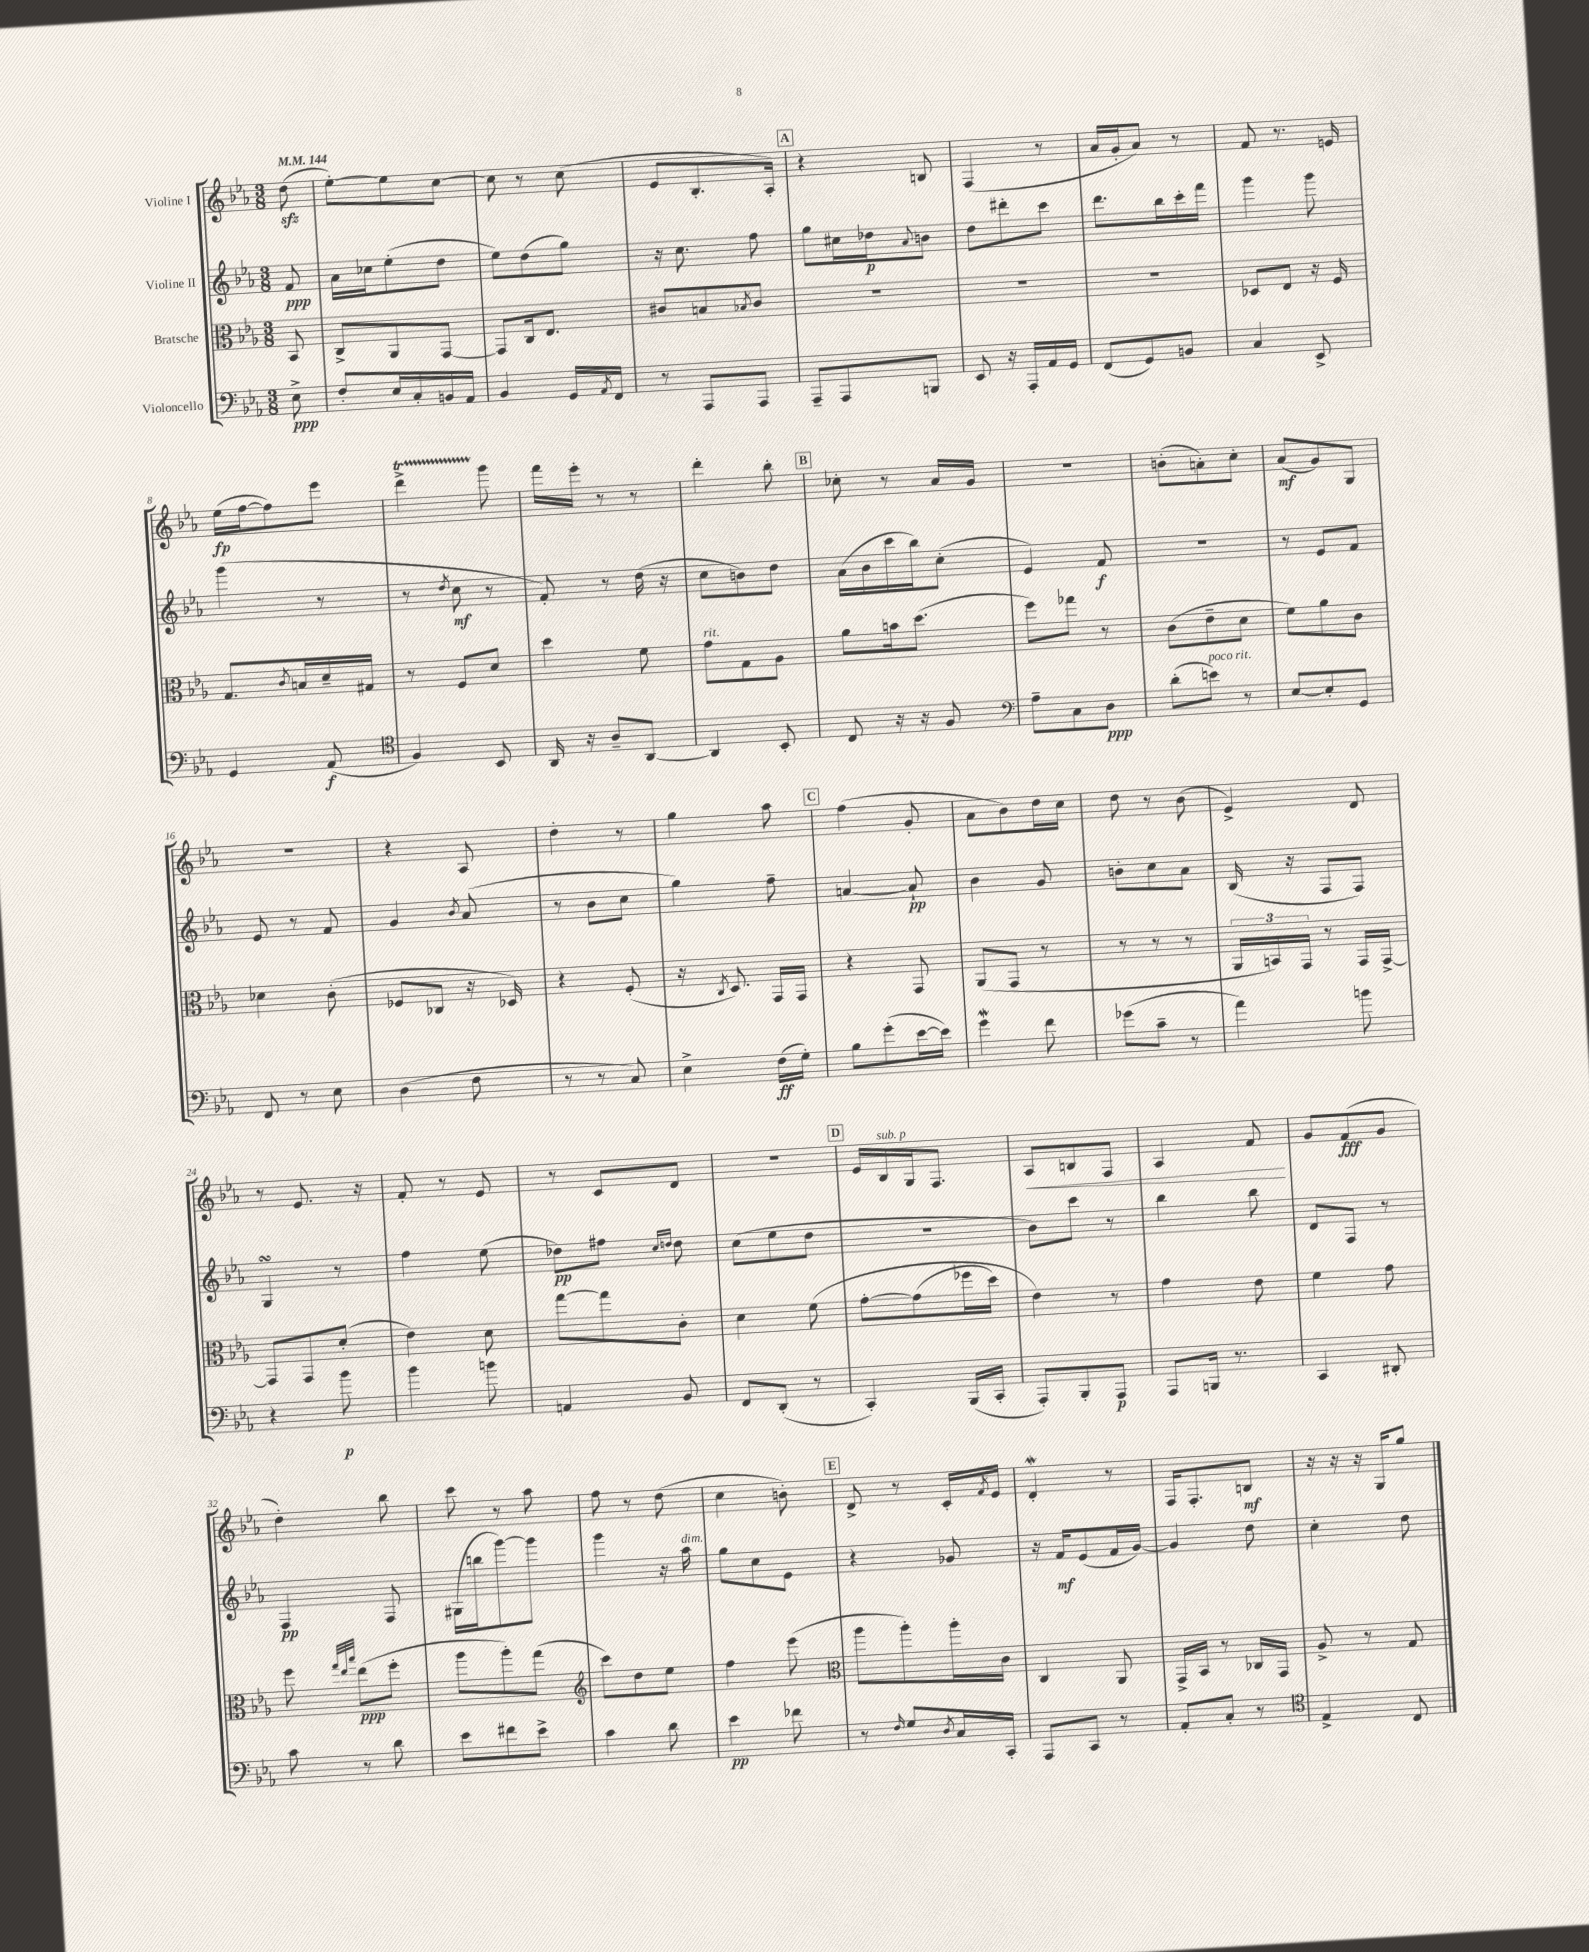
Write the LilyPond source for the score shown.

<<
\new StaffGroup <<
\new Staff = "s0" \with { instrumentName = "Violine I" } {
    \clef treble \key ees \major \numericTimeSignature \time 3/8 \partial 8 \tempo 4 = 144
    d''8\sfz( |
    ees''8~-.) ees''8 c''8~ |
    c''8 r8 c''8( |
    ees'8 bes8.-. aes16-.) |
    \mark \markup { \box "A" } r4 b8 |
    f4( r8 |
    aes'16 g'16-. aes'8) r8 |
    f'8 r8. e'16 |
    ees''16\fp( f''16~ f''8) ees'''8 |
    d'''4->\startTrillSpan g'''8\stopTrillSpan |
    f'''16 ees'''16-. r8 r8 |
    d'''4-. bes''8-. |
    \mark \markup { \box "B" } ces''8-. r8 aes'16 g'16 |
    r4. |
    b'8-.( a'8-.) c''8-. |
    aes'8\mf( g'8) g8 |
    R4. |
    r4 aes8 |
    d''4-. r8 |
    g''4 aes''8 |
    \mark \markup { \box "C" } f''4( g'8-. |
    aes'8 bes'8) d''16 c''16 |
    d''8 r8 bes'8( |
    ees'4->) d'8 |
    r8 ees'8. r16 |
    f'8-. r8 ees'8 |
    r8 c'8 d'8 |
    R4. |
    \mark \markup { \box "D" } ees'16 bes16^\markup { \italic "sub. p" } g16 f8. |
    aes8\< b8 f8 |
    aes4 f'8\! |
    g'8 f'8\fff( g'8 |
    d''4-.) bes''8 |
    c'''8 r8 aes''8 |
    f''8 r8 d''8( |
    c''4 b'8-.) |
    \mark \markup { \box "E" } d'8-> r8 c'16-. \acciaccatura { f'8 } ees'16 |
    d'4-.\mordent r8 |
    f16 f8.-. b8\mf |
    r16 r16 r16 g16 g''8 \bar "|." |
}
\new Staff = "s1" \with { instrumentName = "Violine II" } {
    \clef treble \key ees \major \numericTimeSignature \time 3/8 \partial 8
    f'8\ppp |
    aes'16 ces''16 ees''8-.( d''8 |
    ees''8) d''8( g''8) |
    r16 c''8. f''8 |
    \mark \markup { \box "A" } g''8 cis''16 des''16\p \appoggiatura { aes'8 } b'8 |
    d''8 dis'''8-. c'''8 |
    d'''8. bes''16 c'''16-. f'''16 |
    g'''4 g'''8 |
    g'''4( r8 |
    r8 \acciaccatura { d''8 } c''8\mf r8 |
    f'8-.) r8 d''16( r16 |
    c''8 b'8) d''8 |
    \mark \markup { \box "B" } aes'16( bes'16 c'''16 bes''16) c''8-.( |
    ees'4) f'8\f |
    r4. |
    r8 ees'8 f'8 |
    ees'8 r8 f'8 |
    g'4 \acciaccatura { bes'8 } aes'8( |
    r8 bes'8 c''8 |
    g''4) f''8-- |
    \mark \markup { \box "C" } a'4~ a'8-!\pp |
    bes'4 g'8 |
    b'8-. c''8 aes'8 |
    bes16( r16 f8 f8) |
    g4\turn r8 |
    f''4 ees''8( |
    des''8\pp) fis''8 \grace { c''16 d''16 } d''8 |
    c''8( ees''8 d''8 |
    \mark \markup { \box "D" } R4. |
    bes'8) c'''8 r8 |
    bes''4 bes''8 |
    d'8 f8 r8 |
    f4\pp f8 |
    gis16( b''16 g'''8~) g'''8 |
    g'''4 r16 aes''16^\markup { \italic "dim." } |
    g''8 c''8 ees'8 |
    \mark \markup { \box "E" } r4 ges'8 |
    r16 f'16\mf ees'8( f'16 g'16~) |
    g'4 d''8 |
    c''4-. d''8 \bar "|." |
}
\new Staff = "s2" \with { instrumentName = "Bratsche" } {
    \clef alto \key ees \major \numericTimeSignature \time 3/8 \partial 8
    bes,8 |
    c8-> aes,8 g,8~ |
    g,8 c16 ees8. |
    cis'8 b8 \acciaccatura { bes8 } cis'8 |
    \mark \markup { \box "A" } R4. |
    R4. |
    R4. |
    des8 ees8 r16 f16 |
    g8. \acciaccatura { c'8 } b16 d'16-- gis16 |
    r8 f8 d'8 |
    d''4 f'8 |
    g'8^\markup { \italic "rit." } g8 aes8 |
    \mark \markup { \box "B" } aes'8 b'16 d''8.( |
    f''8) ges''8 r8 |
    c'8( ees'8-- d'8 |
    f'8) aes'8 c'8 |
    des'4 c'8-.( |
    fes8 ces8 r16 des16) |
    r4 f8-.( |
    r16 \acciaccatura { c8 } d8.) g,16 g,16 |
    \mark \markup { \box "C" } r4 g,8 |
    aes,8( g,8 r8 |
    r8 r8 r8 |
    \tuplet 3/2 { aes,16 b,16) g,16 } r8 g,16 g,16~-> |
    g,8 g,8 d'8-.( |
    ees'4) d'8 |
    g''8~ g''8 c'8-. |
    d'4 f'8\( |
    \mark \markup { \box "D" } g'8~-. g'8( fes''16 d''16) |
    ees'4\) r8 |
    g'4 ees'8 |
    f'4 g'8 |
    f''8 \grace { g''32 ees''32 bes''32 } ees''8\ppp( f''8-. |
    aes''8 aes''8-.) g''8( |
    \clef treble c'''8) d''8 ees''8 |
    f''4 ees'''8( |
    \mark \markup { \box "E" } \clef alto aes''8 aes''8-.) aes''16-. c'16 |
    c4 aes,8 |
    g,16-> bes,16 r8 ces16 g,16 |
    aes8-> r8 g8 \bar "|." |
}
\new Staff = "s3" \with { instrumentName = "Violoncello" } {
    \clef bass \key ees \major \numericTimeSignature \time 3/8 \partial 8
    ees8->\ppp |
    f8-. ees16 c16-. b,16 aes,16 |
    bes,4 g,16 \acciaccatura { aes,8 } f,16 |
    r8 aes,,8 aes,,8 |
    \mark \markup { \box "A" } aes,,8-- aes,,8 b,,8 |
    ees,8 r16 aes,,16-. aes,16 g,16 |
    f,8( g,8) b,8 |
    c4 ees,8-> |
    g,4 aes,8\f( |
    \clef tenor f4) bes,8 |
    aes,16 r16 aes8-- aes,8~ |
    aes,4 bes,8-. |
    \mark \markup { \box "B" } c8 r16 r16 f8 |
    \clef bass aes8-- c8 d8\ppp |
    d'8-.( e'8^\markup { \italic "poco rit." }) r8 |
    ees8~ ees8-. g,8 |
    f,8 r8 ees8 |
    d4( f8 |
    r8 r8 c8) |
    ees4-> f16\ff( g16-.) |
    \mark \markup { \box "C" } bes8 g'8-.( ees'16~ ees'16) |
    g'4\mordent f'8 |
    ges'8( c'8-- r8 |
    aes'4) b'8 |
    r4 bes'8\p |
    bes'4 b'8 |
    a,4 bes,8 |
    f,8 d,8-.( r8 |
    \mark \markup { \box "D" } c,4-.) bes,,16( c,16-. |
    aes,,8-.) bes,,8-. aes,,8\p |
    aes,,8 b,,16 r8. |
    c,4 dis,8-. |
    c'8 r8 d'8 |
    ees'8 fis'8 ees'8-> |
    c'4 d'8 |
    ees'4\pp fes'8 |
    \mark \markup { \box "E" } r8 \grace { f16 } g8 \acciaccatura { d8 } c16 c,16-. |
    aes,,8 c,8 r8 |
    aes,8-. c8-. r8 |
    \clef tenor ees4-> c8 \bar "|." |
}
>>
>>
